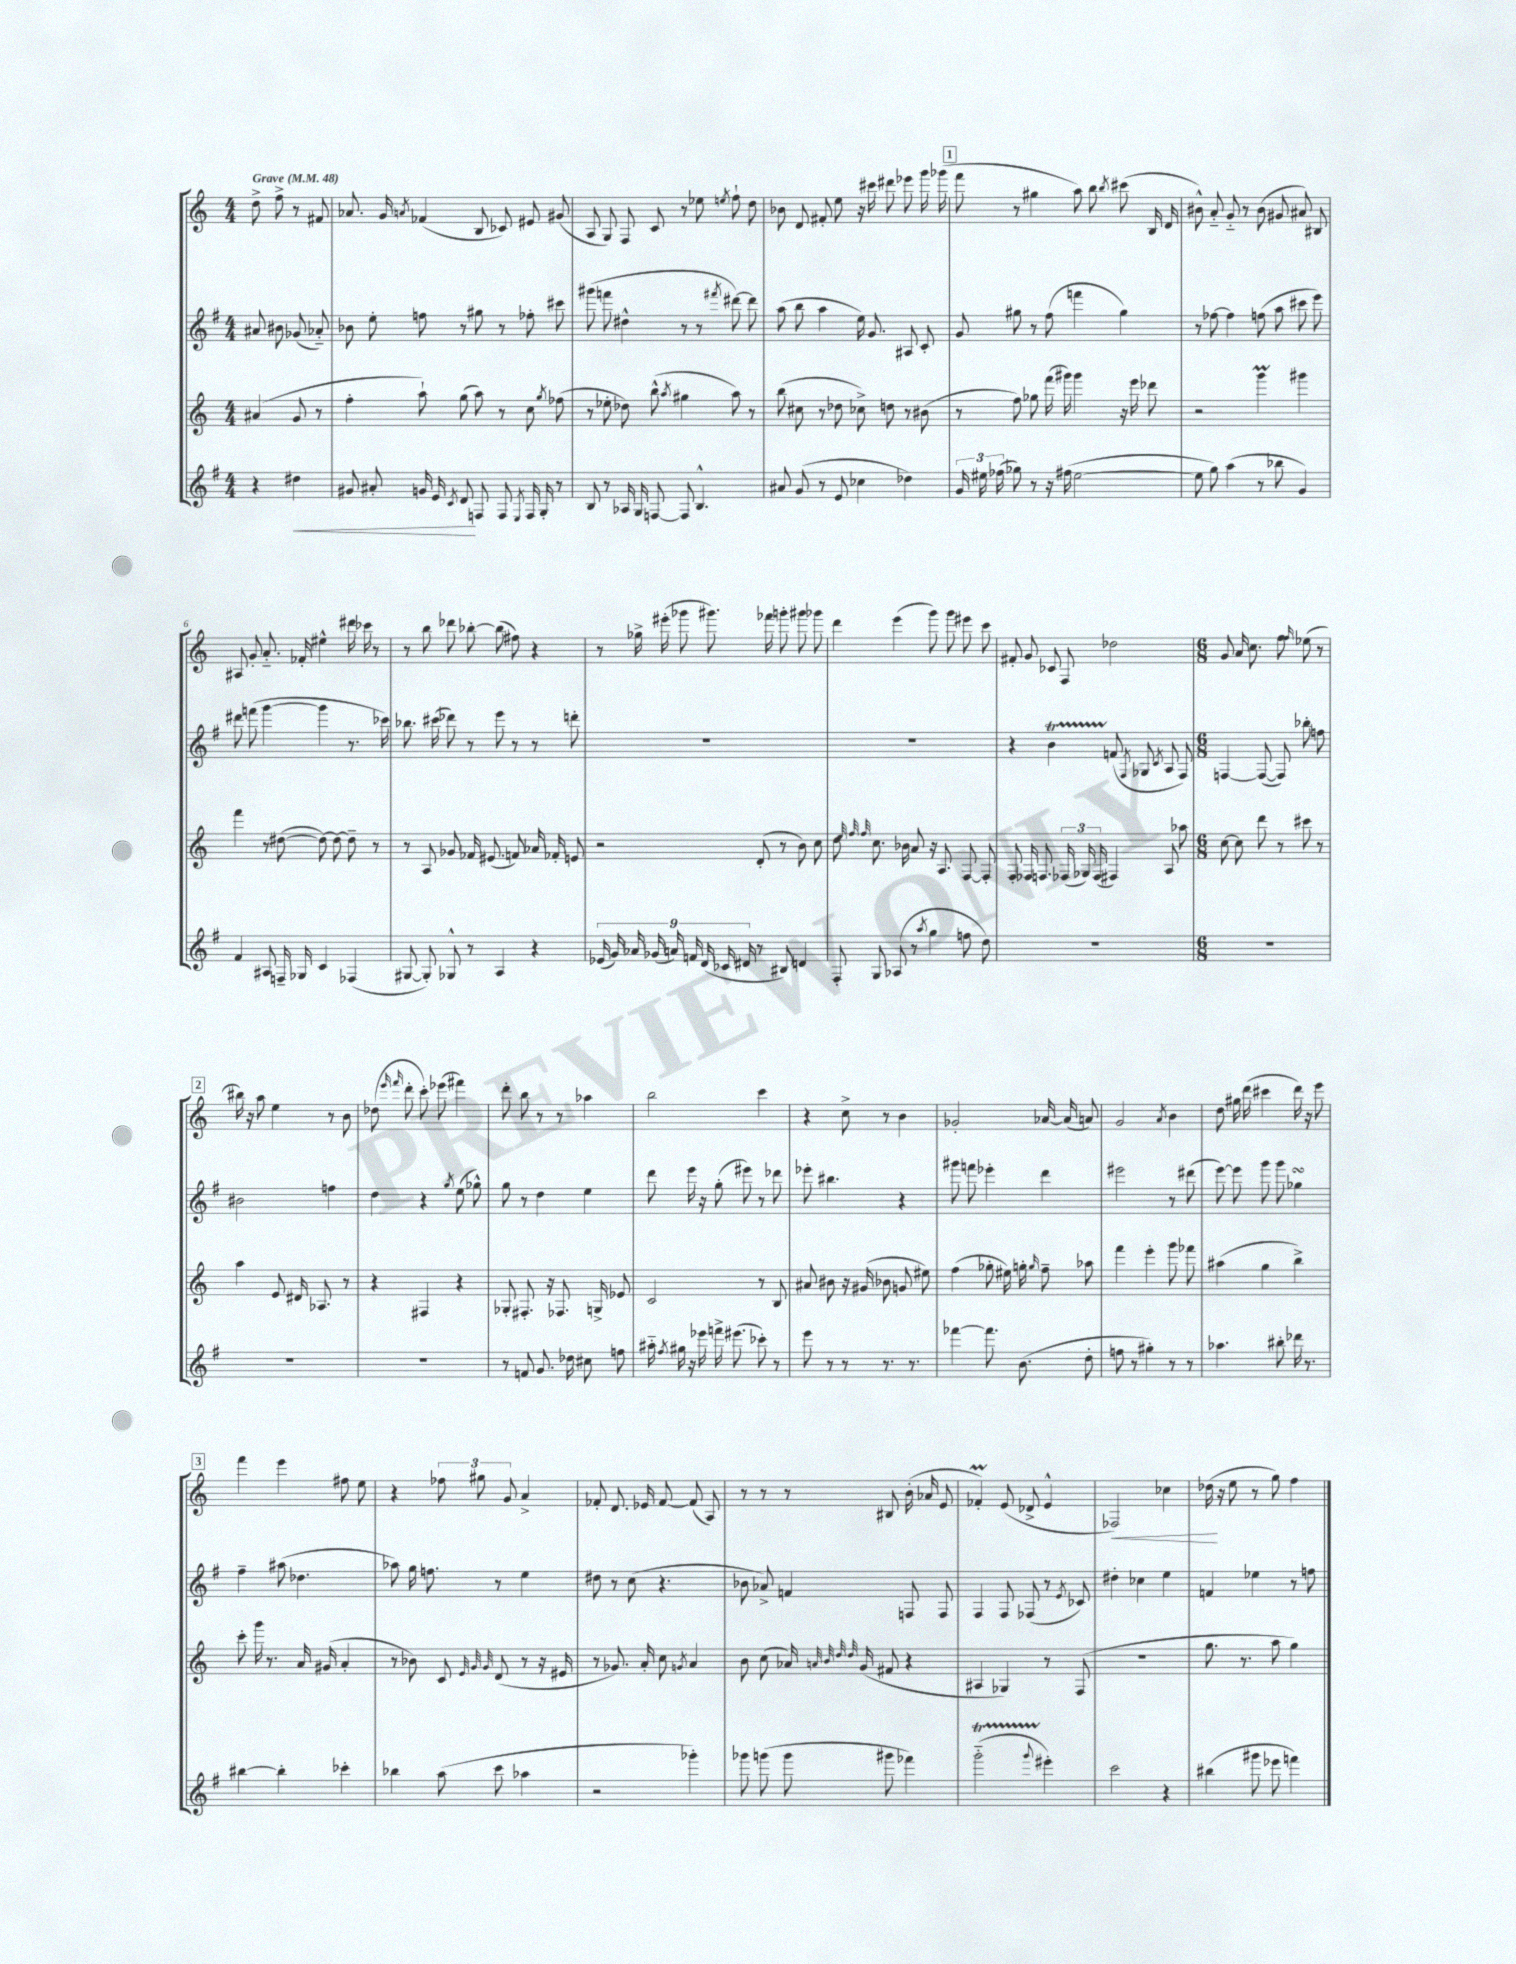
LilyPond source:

<<
\new StaffGroup <<
\new Staff = "s0" {
    \clef treble \key c \major \numericTimeSignature \time 4/4 \partial 2 \tempo "Grave" 4 = 48
    \autoBeamOff d''8-> f''8-> r8 fis'8 |
    aes'8. g'16 \acciaccatura { a'8 } fes'4( b8 ces'8) eis'8 gis'8( |
    a8 g8) f8 c'8 r8 ees''8 \acciaccatura { e''8 } f''8-! d''8 |
    bes'8 d'8 fis'8-. e''8 r16 cis'''16 dis'''8 ees'''8 g'''16 ges'''16( |
    \mark \markup { \box "1" } f'''8 r8 gis''4 a''8) b''8 \acciaccatura { b''8 } cis'''8( b16 d'16 |
    bis'8-^) a'8-_ g'8-_ r8 bis'8( gis'8 ais'8) bis8 |
    ais8 g'8-. a'8.-_ fes'16-. eis''4-^ dis'''16 ces'''16 r8 |
    r8 b''8 des'''8 bes''8~-. bes''8( fis''8) r4 |
    r8 ges''16-> eis'''16-.( ges'''8 gis'''8.) fes'''16 g'''8-. gis'''8 ges'''8 |
    d'''4 e'''4( g'''8) g'''8 eis'''8 c'''8 |
    fis'8-. g'8 ces'8 f8 des''2 |
    \numericTimeSignature \time 6/8 g'8 a'16 c''8. f''8 \grace { f''16 } ees''8( r8 |
    \mark \markup { \box "2" } bis''16) r16 a''8 e''4 r8 b'8 |
    des''8( \grace { e'''16 f'''16 } d'''8-. c'''8-.) ees'''8( fis'''4) |
    d'''8-. b''8 r8 r8 aes''4 |
    b''2 c'''4 |
    r4 c''8-> r8 b'4 |
    ges'2-. aes'16~ aes'16( a'8) |
    g'2 \acciaccatura { a'8 } b'4 |
    d''8 gis''16 d'''16( cis'''4 d'''16) r16 e'''8 |
    \mark \markup { \box "3" } f'''4 e'''4 fis''8 e''8 |
    r4 \tuplet 3/2 { fes''8 gis''8 g'8 } a'4-> |
    fes'8-. d'8. ees'16 fes'8~ fes'8( a8) |
    r8 r8 r8 bis8 b'16-.( aes'16 e'8 |
    fes'4-.\prall) e'8( des'8-> e'4-^ |
    fes2\<) ces''4 |
    des''16\!( r16 e''8 r8 g''8) f''4 \bar "|." |
}
\new Staff = "s1" {
    \clef treble \key g \major \numericTimeSignature \time 4/4 \partial 2
    \autoBeamOff ais'8 bis'8 ges'8( aes'8-_) |
    bes'8 e''8-. f''8 r8 gis''8 r8 fes''8-. cis'''8 |
    gis'''8( f'''8 dis''4-^ r8 r8 \acciaccatura { fis'''8 } dis'''8~) dis'''8 |
    a''8( b''8 a''4 e''16) g'8. ais8 c'8-. |
    \mark \markup { \box "1" } g'8 gis''8 r8 fis''8( f'''4 gis''4) |
    r8 fes''8~ fes''4 f''8( a''8 cis'''8 e'''8) |
    dis'''8 f'''8( g'''4~ g'''4 r8. ces'''16) |
    bes''8. cis'''16( des'''8) r8 e'''8 r8 r8 d'''8-. |
    R1 |
    R1 |
    r4 b'4\startTrillSpan f'8\stopTrillSpan( \acciaccatura { fis8 } ges8 \acciaccatura { c'8 } a8 fis8) |
    \numericTimeSignature \time 6/8 f4~ f8~( f8) bes''8-. f''8 |
    \mark \markup { \box "2" } bis'2 f''4 |
    d''4 r4 \acciaccatura { g''8 } e''8( ges''8-^) |
    g''8 r8 d''4 e''4 |
    d'''8 e'''16 r16 g''8-.( eis'''8) r8 des'''8 |
    ees'''8-. bis''4. r4 |
    gis'''8 f'''8 ees'''4-. d'''4 |
    eis'''2 r8 dis'''8( |
    e'''8~) e'''8 g'''8 g'''8 ges''4\turn |
    \mark \markup { \box "3" } fis''4-- ais''8( des''4. |
    aes''8) g''16 f''8. r8 e''4 |
    dis''8 r8 c''8( r4. |
    bes'8 aes'8->) f'4 f8 f8 |
    fis4 fis8 fes8( r8 \acciaccatura { e'8 } ces'8) |
    dis''4-. ces''4 e''4 |
    f'4 ees''4 r8 f''8 \bar "|." |
}
\new Staff = "s2" {
    \clef treble \key c \major \numericTimeSignature \time 4/4 \partial 2
    \autoBeamOff ais'4( g'8 r8 |
    f''4-. a''8-!) g''8( a''8) r8 c''8 \acciaccatura { g''8 } fes''8( |
    r8 ees''8-. des''8) b''8-^( \acciaccatura { a''8 } gis''4 a''8) r8 |
    b''8( cis''8 r8 des''8 ces''8->) d''8 r8 bis'8( |
    \mark \markup { \box "1" } r8 f''8) ges''8 f'''16( gis'''16) gis'''4 r16 e'''16 des'''8 |
    r2 g'''4\prall gis'''4 |
    f'''4 r8 dis''8~( dis''8~) dis''8~ dis''8-- r8 |
    r8 a8 ges'8 fes'16 eis'8.( f'8) aes'16 fes'16-. e'8 |
    r2 d'8-.( r8 b'8) c''8 |
    d''8 \grace { e''32 f''32 f''32 } c''8. bes'16 a'8 r16 a8. f8~ f8-. |
    f8-. fes16 f8. \tuplet 3/2 { fes16( ges16) fes16( } fis4) a8 aes''8 |
    \numericTimeSignature \time 6/8 c''8~ c''8 d'''8 r8 cis'''8 r8 |
    \mark \markup { \box "2" } a''4 e'8 dis'16 aes8. r8 |
    r4 fis4 r4 |
    ges8-. fis8.-. r16 fes8. g16-> ees'8 |
    c'2 r8 b8 |
    ais'8 bis'8 r16 gis'16( bes'8 g'8 eis''8) |
    f''4( ges''8-. eis''16) g''16-. \grace { g''16 } f''8-- aes''8 |
    f'''4 e'''4-. g'''8 fes'''8 |
    ais''4( g''4 b''4->) |
    \mark \markup { \box "3" } c'''8-. g'''16 r8. a'16 gis'16( a'4-. |
    r8 bes'8) c'8 \grace { e'32 g'32 g'32 } d'8( r8 r16 eis'16 |
    r8 ges'8.) a'16-. c''8 \acciaccatura { g'8 } a'4 |
    b'8 c''8( aes'16) \grace { a'32 b'32 d''32 d''32 } g'16( fis'8 r4 |
    ais4 ges4) r8 f8( |
    R2. |
    g''8. r8. a''8 g''4) \bar "|." |
}
\new Staff = "s3" {
    \clef treble \key g \major \numericTimeSignature \time 4/4 \partial 2
    \autoBeamOff r4 dis''4\< |
    gis'8 ais'8-. g'16 e'16 \acciaccatura { c'8 } d'8\! f8 f8 \acciaccatura { e8 } f16 g16-. r8 |
    b8 r8 aes16 g16 f8~ f8 b4.-^ |
    ais'8 g'8( r8 e'8 ces''4 des''4) |
    \mark \markup { \box "1" } \tuplet 3/2 { g'16 eis''16 fes''16( } ges''8) r8 r16 fis''16( eis''2~ |
    eis''8 g''8) a''4( r8 bes''8 g'4) |
    fis'4 ais8 f16-- ges16 c'4 fes4( |
    gis8~ gis8-.) ges8-^ r8 a4 r4 |
    \tuplet 9/8 { ees'16( g'16) aes'16 ges'16( a'16) f'16 d'16( ces'16 dis'16 } r8 bis8) d'4 |
    fis8-. g8 aes8( r8 \acciaccatura { a''8 } g''4 f''8 d''8) |
    R1 |
    \numericTimeSignature \time 6/8 R2. |
    \mark \markup { \box "2" } R2. |
    R2. |
    r8 f'8 g'8. des''16 cis''8 f''8 |
    ais''16-_ \acciaccatura { fis''8 } gis''16 r16 ees'''16 f'''16-> eis'''8.( ces'''8-.) r8 |
    e'''8 r8 r8 r8. r8. |
    fes'''4~ fes'''8. b'8.( d''8-. |
    f''8 r8 gis''4-.) r8 r8 |
    aes''4. bis''8-. des'''16 r8. |
    \mark \markup { \box "3" } bis''4~ bis''4-. ces'''4-. |
    bes''4 a''8( c'''8 aes''4 |
    r2 ges'''4-.) |
    ges'''8 g'''8( g'''8 gis'''8 fes'''4) |
    g'''2-_\startTrillSpan( \appoggiatura { g'''8 } eis'''4-.\stopTrillSpan) |
    c'''2 r4 |
    bis''4( gis'''8 ees'''8 f'''4) \bar "|." |
}
>>
>>
